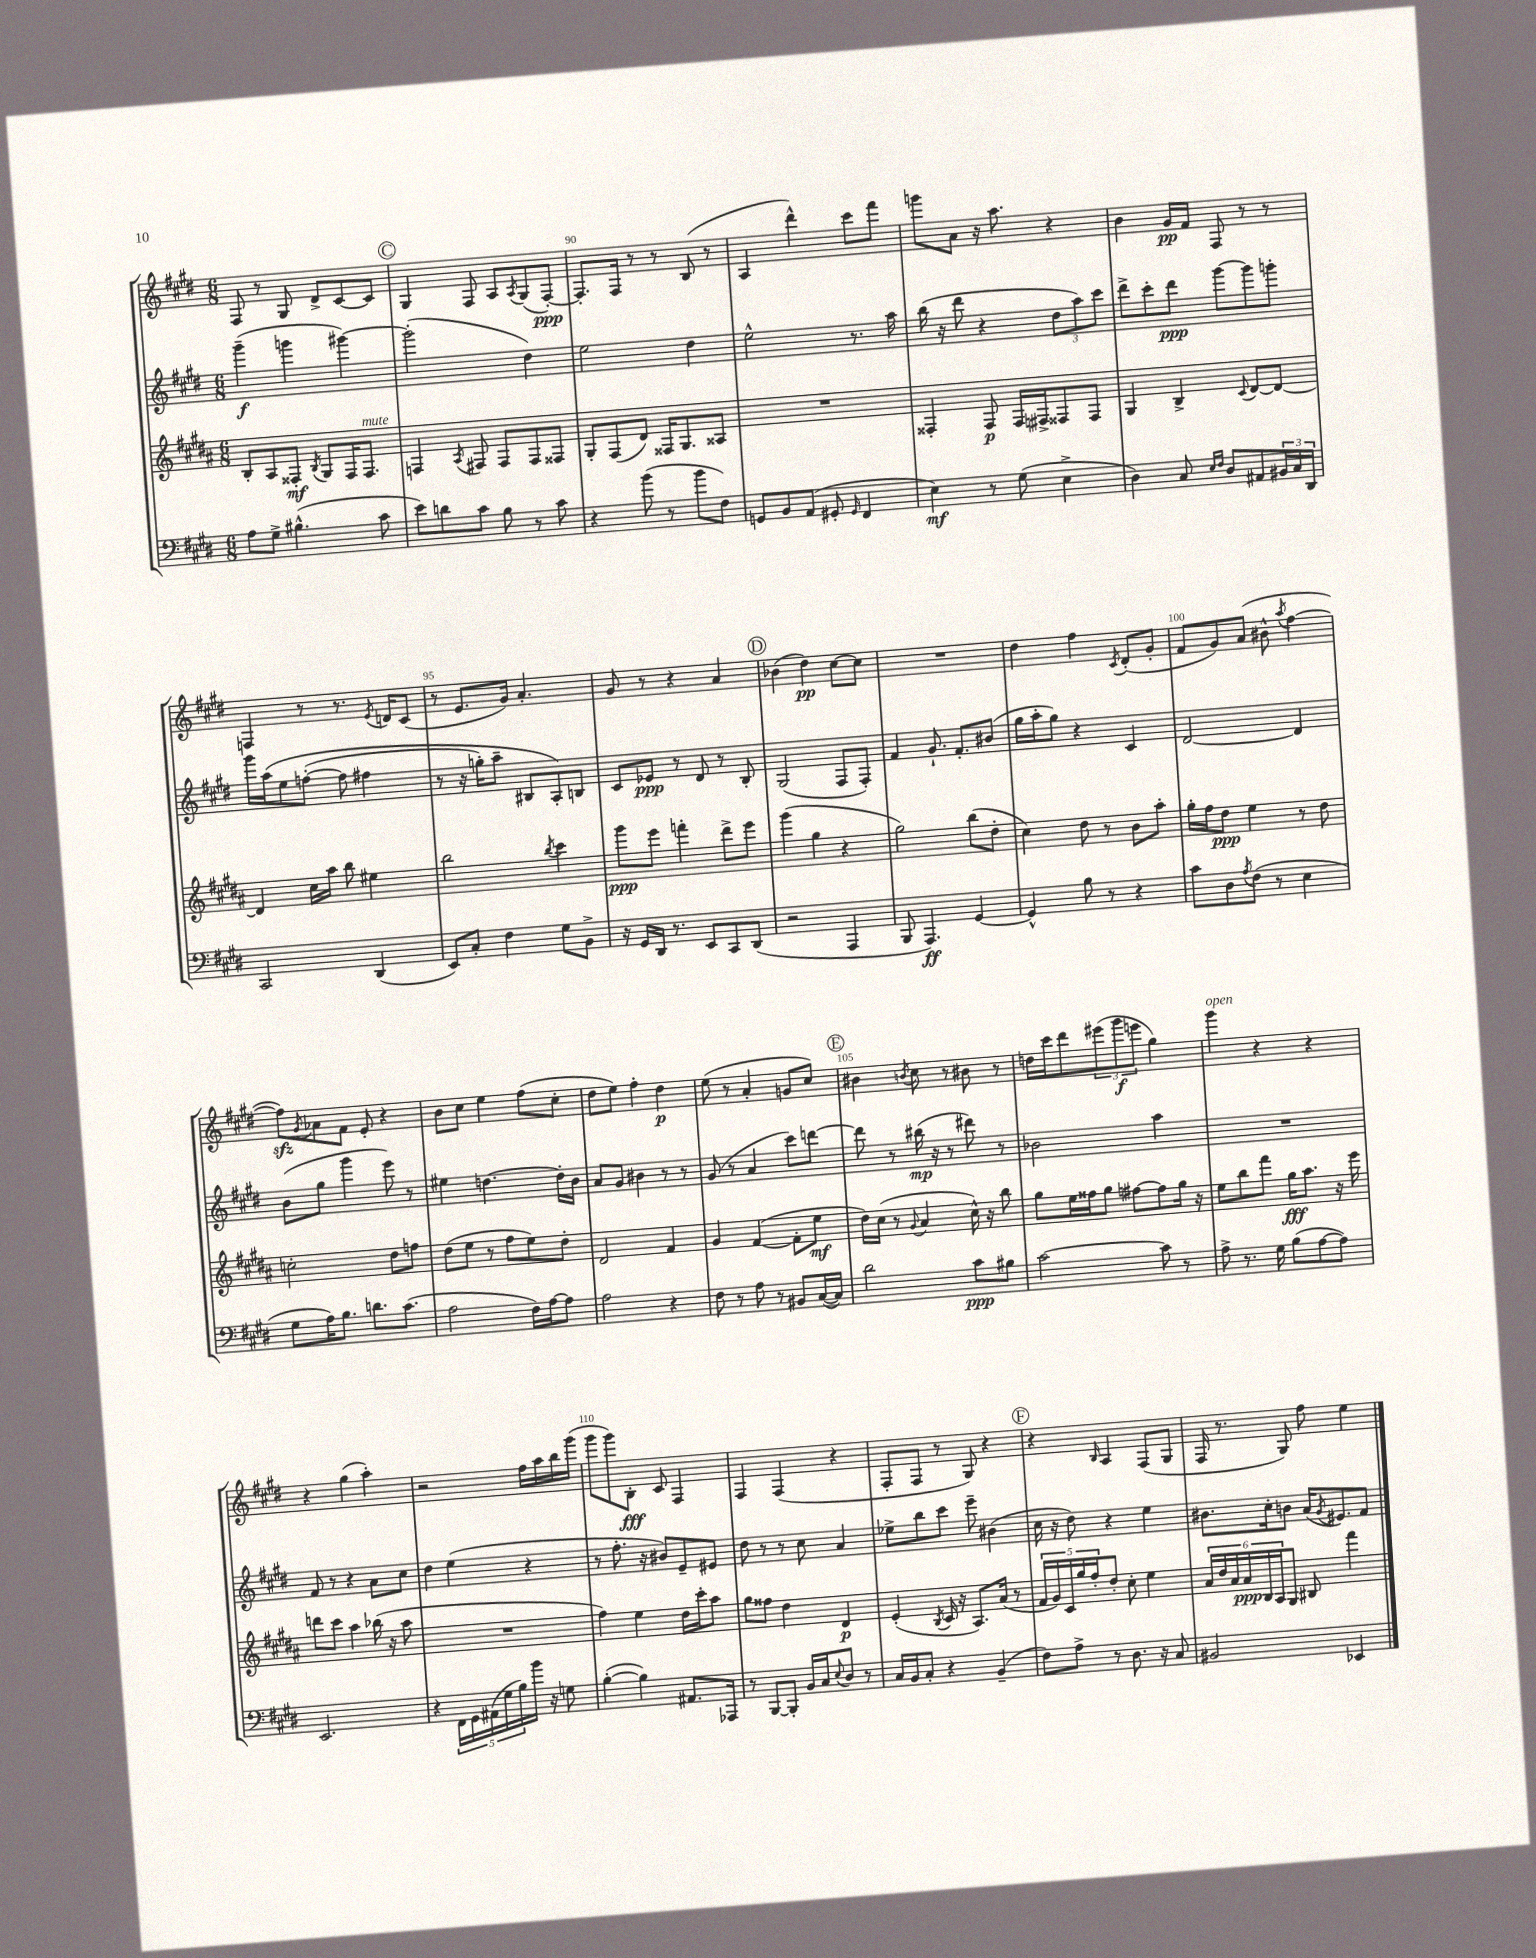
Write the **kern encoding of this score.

**kern	**kern	**kern	**kern
*staff4	*staff3	*staff2	*staff1
*clefF4	*clefG2	*clefG2	*clefG2
*k[f#c#g#d#]	*k[f#c#g#d#a#]	*k[f#c#g#d#]	*k[f#c#g#d#]
*M6/8	*M6/8	*M6/8	*M6/8
8A	8B'	(4ggg#~	8F#
8G#^	8A#	.	8r
(4.B#^^	8F##'	4ggg	8G#
.	8qB	.	.
.	8G#	.	8d#^
.	16F##	[4ggg#)	[8c#
.	8.F##	.	.
8c#	.	.	8c#]
=	=	=	=
8e)	4F	(2ggg#']	4G#
8d	.	.	.
.	8qA#	.	.
8c#	8F#	.	8F#
8B	8F#	.	8A
.	.	.	8qA
8r	8F#	4dd#)	(8G#
8c#	8F##	.	[8F#')
=	=	=	=
4r	8G#'	2ee	8.F#']
.	(8F#	.	.
.	.	.	16F#
(8b	8d#)	.	8r
8r	16F##	.	8r
.	8.G#	.	.
8b	.	4dd#	(8B
8F#)	8A##	.	8r
=	=	=	=
8GG	2.r	2ee^^	4A
8BB	.	.	.
(8AA	.	.	4ddd#^^)
8GG#'	.	.	.
16qqGG#	.	.	.
4FF#	.	8.r	8ccc#
.	.	.	8fff#
.	.	16aa	.
=	=	=	=
4E)	4F##'	(16bb	8ggg
.	.	16r	.
.	.	8ddd#	8a
8r	8F##	4r	16r
.	.	.	8.aa
(8G#	16F##	.	.
.	16F#^	.	.
4E^	8F##	12dd#	4r
.	.	12aa)	.
.	8F##	.	.
.	.	12ccc#	.
=	=	=	=
4D#)	4G#	8ddd#^	4b
.	.	8ccc#'	.
8C#	4B^	8ddd#	16g#
.	.	.	16f#
16qqE	.	.	.
16qqF#	.	.	.
8D#	.	[8ggg#	8F#
.	8qqc#	.	.
8AA#	[8d#	8ggg#]	8r
24BB#	8d#_	8ggg'	8r
24C#	.	.	.
24DD#	.	.	.
=	=	=	=
2CC#	4d#]	16ggg#	4F
.	.	&(16aa	.
.	.	8ee	.
.	16cc#	([8ff'	8r
.	16aa#	.	.
.	8bb	8ff]	8.r
(4DD#	4ee#	4ff#	.
.	.	.	8qe
.	.	.	16d
.	.	.	(8c#
=	=	=	=
8EE)	2bb	8r	8r
8C#'	.	16r	8.e
.	.	16gg')	.
4F#	.	8aa~	.
.	.	.	16g#)
.	.	8B#	4.a'
.	8qbb	.	.
8G#	4ccc#	8A'&)	.
8BB^	.	8B	.
=	=	=	=
16r	8ggg#	8c#	8g#
16GG#	.	.	.
16DD#	8eee	8e-	8r
8.r	.	.	.
.	4fff'	8r	4r
8EE	.	8d#	.
8CC#	8ddd#^	8r	4a
(8DD#	8eee	8B'	.
=	=	=	=
2r	(4ggg#	(2G#	(4b-
.	4gg#	.	4dd#)
4AAA	4r	8F#	[8cc#
.	.	8F#')	8cc#]
=	=	=	=
8BBB	2gg#)	4f#	2.r
4.AAA)	.	.	.
.	.	8.g#`	.
.	.	8.f#'	.
[4GG#	(8bb	.	.
.	8dd#'	(8b#	.
=	=	=	=
4GG#^^]	4cc#)	16gg#	4dd#
.	.	16aa'	.
.	.	8gg#)	.
8B	8dd#	4r	4ff#
8r	8r	.	.
.	.	.	8qc#
4r	8b	4c#	(8d#'
.	8aa#'	.	8g#'
=	=	=	=
8c#	16gg#'	[2d#	8f#
.	16ff#	.	.
8D#	8dd#	.	8g#)
8qA	.	.	.
(8F#	4ee	.	(8a
8r	.	.	8b#^^
.	.	.	8qaa
4E	8r	4d#]	[4ff#
.	8dd#	.	.
=	=	=	=
8G#	2cc'	(8b	8ff#])
.	.	.	8qg#
16A)	.	8gg#	8a-
8.B	.	.	.
.	.	4ggg#	8f#
8.d	.	.	8e'
.	8dd#	8eee)	4r
(8.c#	.	.	.
.	8ff	8r	.
=	=	=	=
2A	(8dd#	4ee#	8b
.	8ee	.	8cc#
.	8r	[4.dd	4ee
.	8ff#	.	.
16F#)	8ee)	.	(8ff#
[16A	.	.	.
8A]	8dd#'	16dd']	8cc#'
.	.	16b	.
=	=	=	=
2A	2d#	8a	8dd#
.	.	8g#	8ee)
.	.	4b#	4ff#'
4r	4f#	8r	4dd#
.	.	8r	.
=	=	=	=
8F#	4g#	(8g#	(8ee
8r	.	8r	8r
8A	([4f#	4a	4a'
8r	.	.	.
8BB#	8f#']	8ccc#)	8g
([16C#	8ee	[8ddd	8cc#)
16C#])	.	.	.
=	=	=	=
2d#	16dd#)	8ddd]	4b#
.	(16cc#	.	.
.	8r	8r	.
.	8qqg#	.	8qb
.	4a#	(16bb#	8cc#
.	.	16r	.
.	.	8r	8r
8c#	16cc#^^)	8ddd#)	8b#
.	16r	.	.
8B#	8bb	8r	8r
=	=	=	=
[2c#	8gg#	2b-	16dd
.	.	.	16ccc#
.	16ee	.	8ddd#
.	16ff##	.	.
.	8gg#	.	(12eee#
.	.	.	12ggg#
.	[8ff#	.	.
.	.	.	12eee
8c#]	8ff#]	4aa	4gg#)
8r	16gg#	.	.
.	16r	.	.
=	=	=	=
8A^	8ee	2.r	4ggg#
8.r	8bb	.	.
.	8fff#	.	4r
16G#	.	.	.
(8B	16gg#	.	.
.	8.aa#	.	.
[8A	.	.	4r
8A])	16r	.	.
.	16eee	.	.
=	=	=	=
2.EE	8ddd	8f#	4r
.	8ccc#	8r	.
.	4aa#	4r	(4gg#
.	(16bb-	8a	4aa')
.	16r	.	.
.	8aa#	8cc#	.
=	=	=	=
4r	2.r	4dd#	2r
20FF#	.	(4ee	.
20GG#	.	.	.
(20AA#	.	.	.
20G#	.	.	.
20B)	.	.	.
16b	.	4r	16ff#
16r	.	.	16aa
8G	.	.	16bb
.	.	.	(16ggg#
=	=	=	=
([4B'	4ff#)	8r	8ggg#
.	.	8.ff#'	8ggg#)
4B])	4ee	.	8B'
.	.	16r	.
.	.	8b#)	8c#
8.AA#	16dd#	8e~	4F#
.	16ccc#'	.	.
.	8aa#	8e#	.
16AAA-	.	.	.
=	=	=	=
8r	8gg#	8dd#	4F#
[8BBB	8ff##	8r	.
8BBB']	4dd#	8r	(4F#
16BB	.	8cc#	.
16C#	.	.	.
8qqE	.	.	.
8D#	4d#	4a	4r
8r	.	.	.
=	=	=	=
16C#	(4e'	8ee-^	8F#'
16BB	.	.	.
8C#'	.	8bb	8F#
.	8qB	.	.
4r	16c#	8ccc#	8r
.	16r	.	.
.	8.A#)	8eee~	8G#)
(4BB~	.	(4b#	4r
.	(16a#	.	.
.	8r	.	.
=	=	=	=
8F#)	20f#	16cc#	4r
.	20g#)	.	.
.	.	16r	.
.	20c#	.	.
8A^	.	8dd#)	.
.	20gg#	.	.
.	20ff#'	.	.
.	.	.	16qqB
8r	8dd#'	4r	4A
8.D#	8cc#'	.	.
.	4ee	4ee	(8F#
16r	.	.	.
8C#	.	.	8G#
=	=	=	=
2BB#	24a#	8.b#	16F#
.	24dd#	.	.
.	.	.	8.r
.	24a#	.	.
.	24a#	.	.
.	24B	.	.
.	.	16cc#'	.
.	24A#	.	.
.	8G#	8b	8G#)
.	8B#	(16a	8ff#
.	.	8qg#	.
.	.	8.e#)	.
4EE-	4fff#	.	4ee
.	.	8f#	.
==	==	==	==
*-	*-	*-	*-
